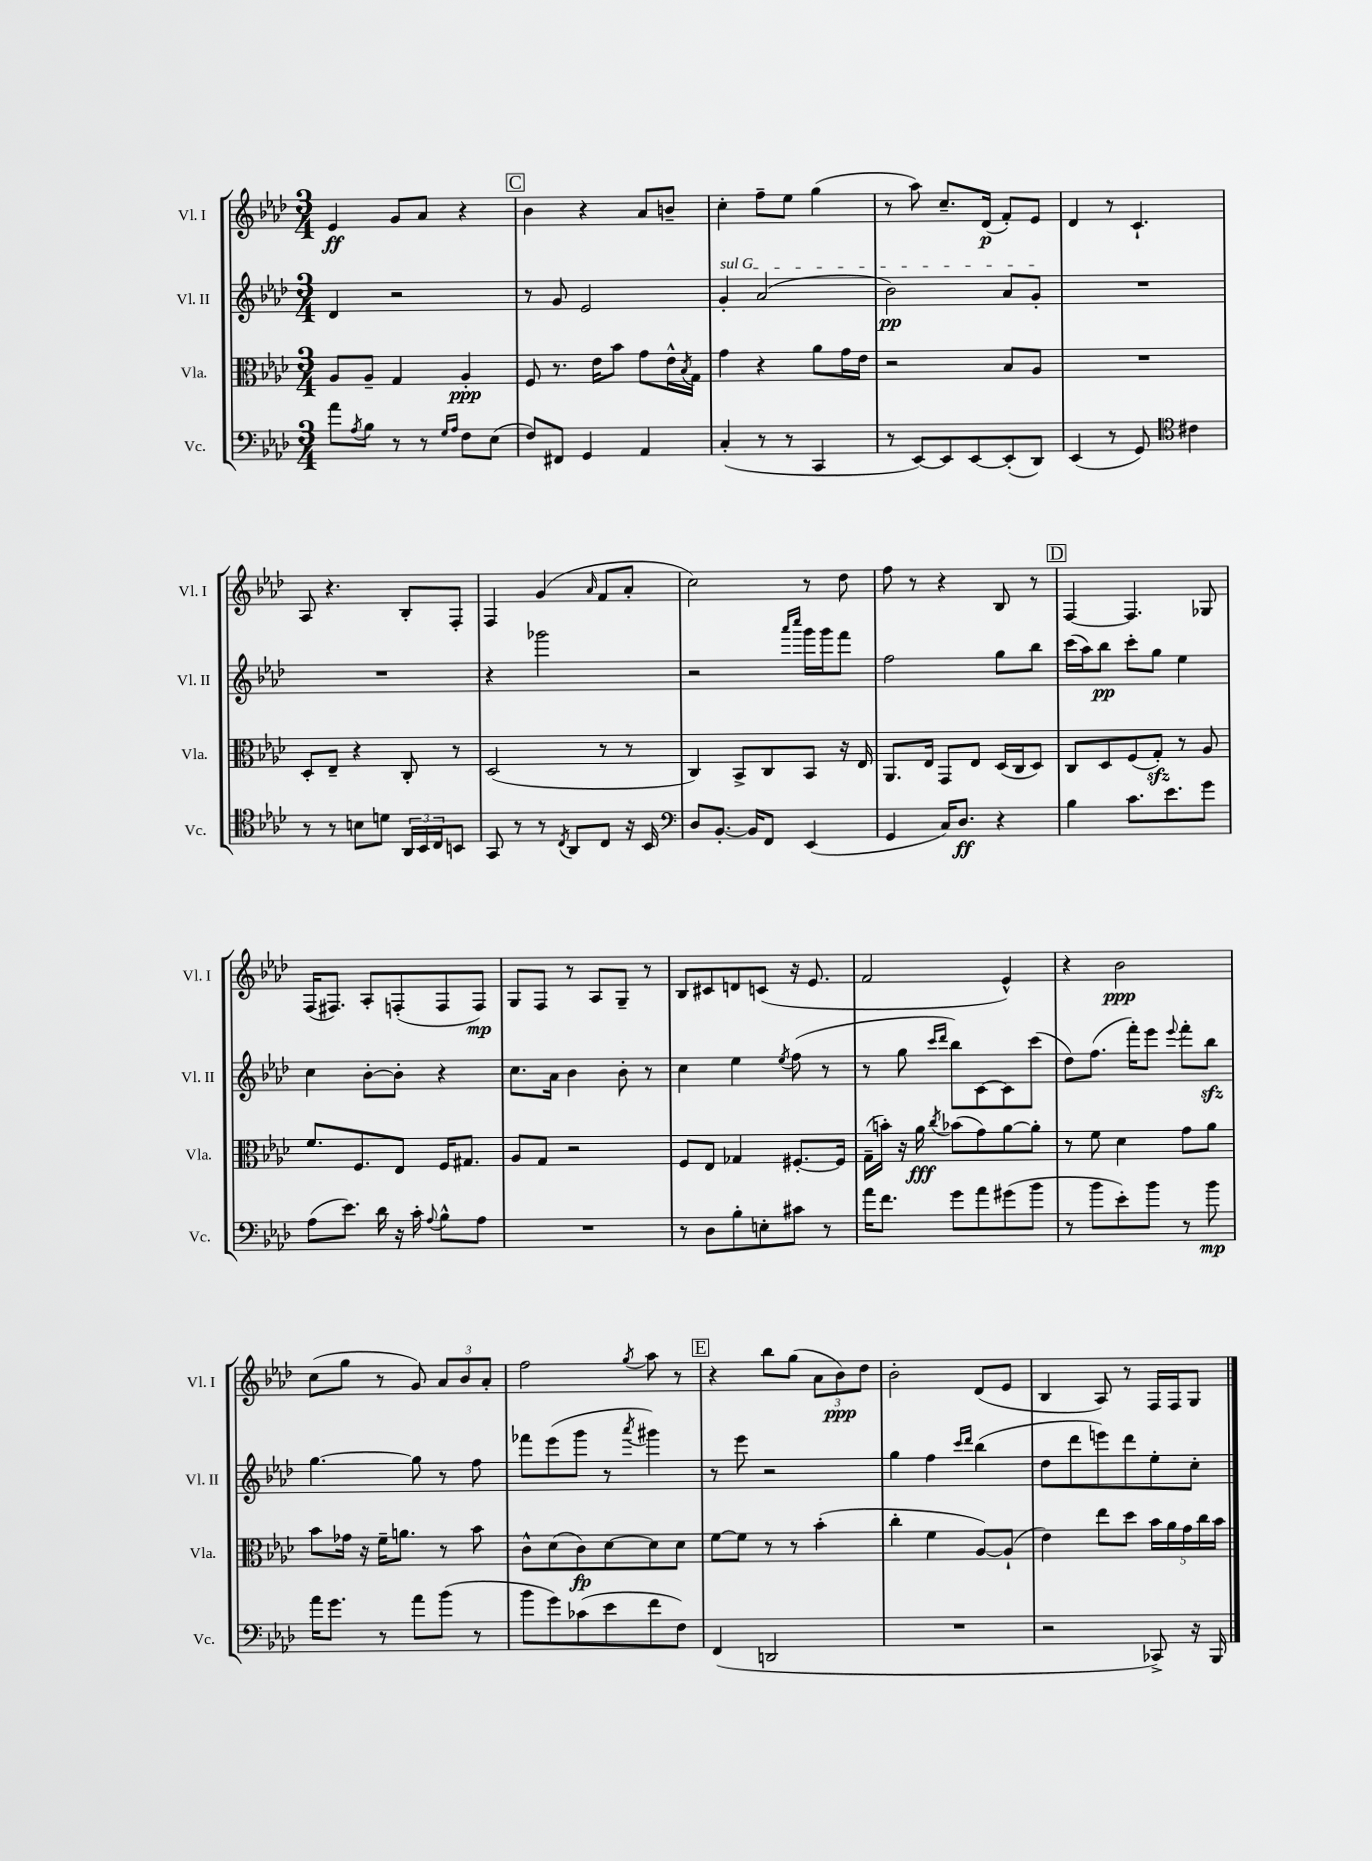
<<
\new StaffGroup <<
\new Staff = "s0" \with { instrumentName = "Vl. I" shortInstrumentName = "Vl. I" } {
    \clef treble \key aes \major \numericTimeSignature \time 3/4
    ees'4\ff g'8 aes'8 r4 |
    \mark \markup { \box "C" } bes'4 r4 aes'8 b'8-- |
    c''4-. f''8-- ees''8 g''4( |
    r8 aes''8) c''8.-- des'16\p( f'8-.) ees'8 |
    des'4 r8 c'4.-! |
    aes8 r4. bes8-. f8-. |
    f4 g'4( \grace { aes'16 } f'8 aes'8-. |
    c''2) r8 des''8 |
    f''8 r8 r4 bes8 r8 |
    \mark \markup { \box "D" } f4~ f4. ges8 |
    f16( fis8.) aes8-. f8-.( f8 f8\mp) |
    g8 f8 r8 aes8 g8-- r8 |
    bes8 cis'8 d'8 c'8( r16 ees'8. |
    f'2 ees'4-^) |
    r4 bes'2\ppp |
    c''8( g''8 r8 g'8) \tuplet 3/2 { aes'8 bes'8 aes'8-. } |
    f''2 \acciaccatura { g''8 } aes''8 r8 |
    \mark \markup { \box "E" } r4 bes''8 g''8( \tuplet 3/2 { aes'8 bes'8\ppp) des''8 } |
    bes'2-. des'8( ees'8 |
    bes4 aes8) r8 f16 f16 g8 \bar "|." |
}
\new Staff = "s1" \with { instrumentName = "Vl. II" shortInstrumentName = "Vl. II" } {
    \clef treble \key aes \major \numericTimeSignature \time 3/4
    des'4 r2 |
    \mark \markup { \box "C" } r8 g'8 ees'2 |
    \once \override TextSpanner.bound-details.left.text = \markup { \italic "sul G" } g'4-.\startTextSpan aes'2( |
    bes'2\pp) aes'8 g'8-.\stopTextSpan |
    R2. |
    R2. |
    r4 ges'''2 |
    r2 \grace { aes'''16 c''''16 } g'''16 g'''16 f'''8 |
    f''2 g''8 bes''8 |
    \mark \markup { \box "D" } c'''16( aes''16) bes''8\pp c'''8-. g''8 ees''4 |
    c''4 bes'8~-. bes'8-. r4 |
    c''8. aes'16 bes'4 bes'8-. r8 |
    c''4 ees''4 \acciaccatura { ees''8 } f''8( r8 |
    r8 g''8 \grace { c'''16 des'''16 } bes''8) c'8~ c'8 c'''8( |
    des''8) f''8.( f'''16-.) ees'''8 \appoggiatura { ees'''8 } f'''8-. bes''8\sfz |
    g''4.~ g''8 r8 f''8 |
    fes'''8 ees'''8( g'''8 r8 \acciaccatura { aes'''8 } gis'''4) |
    \mark \markup { \box "E" } r8 ees'''8 r2 |
    g''4 f''4 \grace { c'''16 des'''16 } bes''4( |
    des''8 des'''8 e'''8) des'''8 ees''8-. c''8-. \bar "|." |
}
\new Staff = "s2" \with { instrumentName = "Vla." shortInstrumentName = "Vla." } {
    \clef alto \key aes \major \numericTimeSignature \time 3/4
    aes8 aes8-- g4 aes4-.\ppp |
    \mark \markup { \box "C" } f8 r8. ees'16 bes'8 g'8 ees'16-^ \acciaccatura { bes8 } g16 |
    g'4 r4 aes'8 g'16 ees'16 |
    r2 bes8 aes8 |
    R2. |
    des8-. ees8-- r4 c8-. r8 |
    des2( r8 r8 |
    c4) bes,8-> c8 bes,8 r16 ees16 |
    aes,8. ees16 g,8 ees8 des16( c16 des8) |
    \mark \markup { \box "D" } c8 des8 f8( g8-.\sfz) r8 aes8 |
    f'8. f8. ees8 f16 gis8. |
    aes8 g8 r2 |
    f8 ees8 ges4 fis8.~-. fis16 |
    g16--( b'16-.) r16 aes'16\fff \acciaccatura { c''8 } bes'8( g'8) aes'8~ aes'8-. |
    r8 f'8 des'4 g'8 aes'8 |
    bes'8 ges'16 r16 f'16-- a'8. r8 bes'8 |
    c'8-^ des'8( c'8\fp) des'8~ des'8 des'8 |
    \mark \markup { \box "E" } f'8~ f'8 r8 r8 bes'4-.( |
    c''4-. f'4 aes8~) aes8-!( |
    ees'4) ees''8 des''8 \tuplet 5/4 { bes'16 aes'16 g'16 c''16 bes'16 } \bar "|." |
}
\new Staff = "s3" \with { instrumentName = "Vc." shortInstrumentName = "Vc." } {
    \clef bass \key aes \major \numericTimeSignature \time 3/4
    aes'8 \acciaccatura { aes8 } bes8 r8 r8 \grace { g16 aes16 } f8 ees8( |
    \mark \markup { \box "C" } f8) fis,8 g,4 aes,4 |
    c4-.( r8 r8 c,4 |
    r8 ees,8~) ees,8 ees,8~ ees,8-.( des,8) |
    ees,4( r8 g,8) \clef tenor cis'4 |
    r8 r8 b8 d'8 \tuplet 3/2 { aes,16 bes,16 c16 } b,8 |
    g,8 r8 r8 \acciaccatura { c8 } aes,8 c8 r16 bes,16 |
    \clef bass des8 bes,8.~-. bes,16 f,8 ees,4( |
    g,4 c16) des8.\ff r4 |
    \mark \markup { \box "D" } bes4 c'8. ees'8. g'8 |
    aes8( ees'8.) des'16 r16 c'16-. \appoggiatura { aes8 } bes8-^ aes8 |
    R2. |
    r8 des8 bes8-. e8-. cis'8 r8 |
    aes'16 f'8. g'8 aes'8 gis'8( bes'8 |
    r8 bes'8 ees'8-.) bes'8 r8 bes'8\mp |
    aes'16 g'8. r8 aes'8 bes'8( r8 |
    bes'8 g'8) ces'8( ees'8 f'8 f8) |
    \mark \markup { \box "E" } f,4( d,2 |
    R2. |
    r2 ces,8->) r16 bes,,16 \bar "|." |
}
>>
>>
\layout { \context { \Score \remove "Bar_number_engraver" } }
